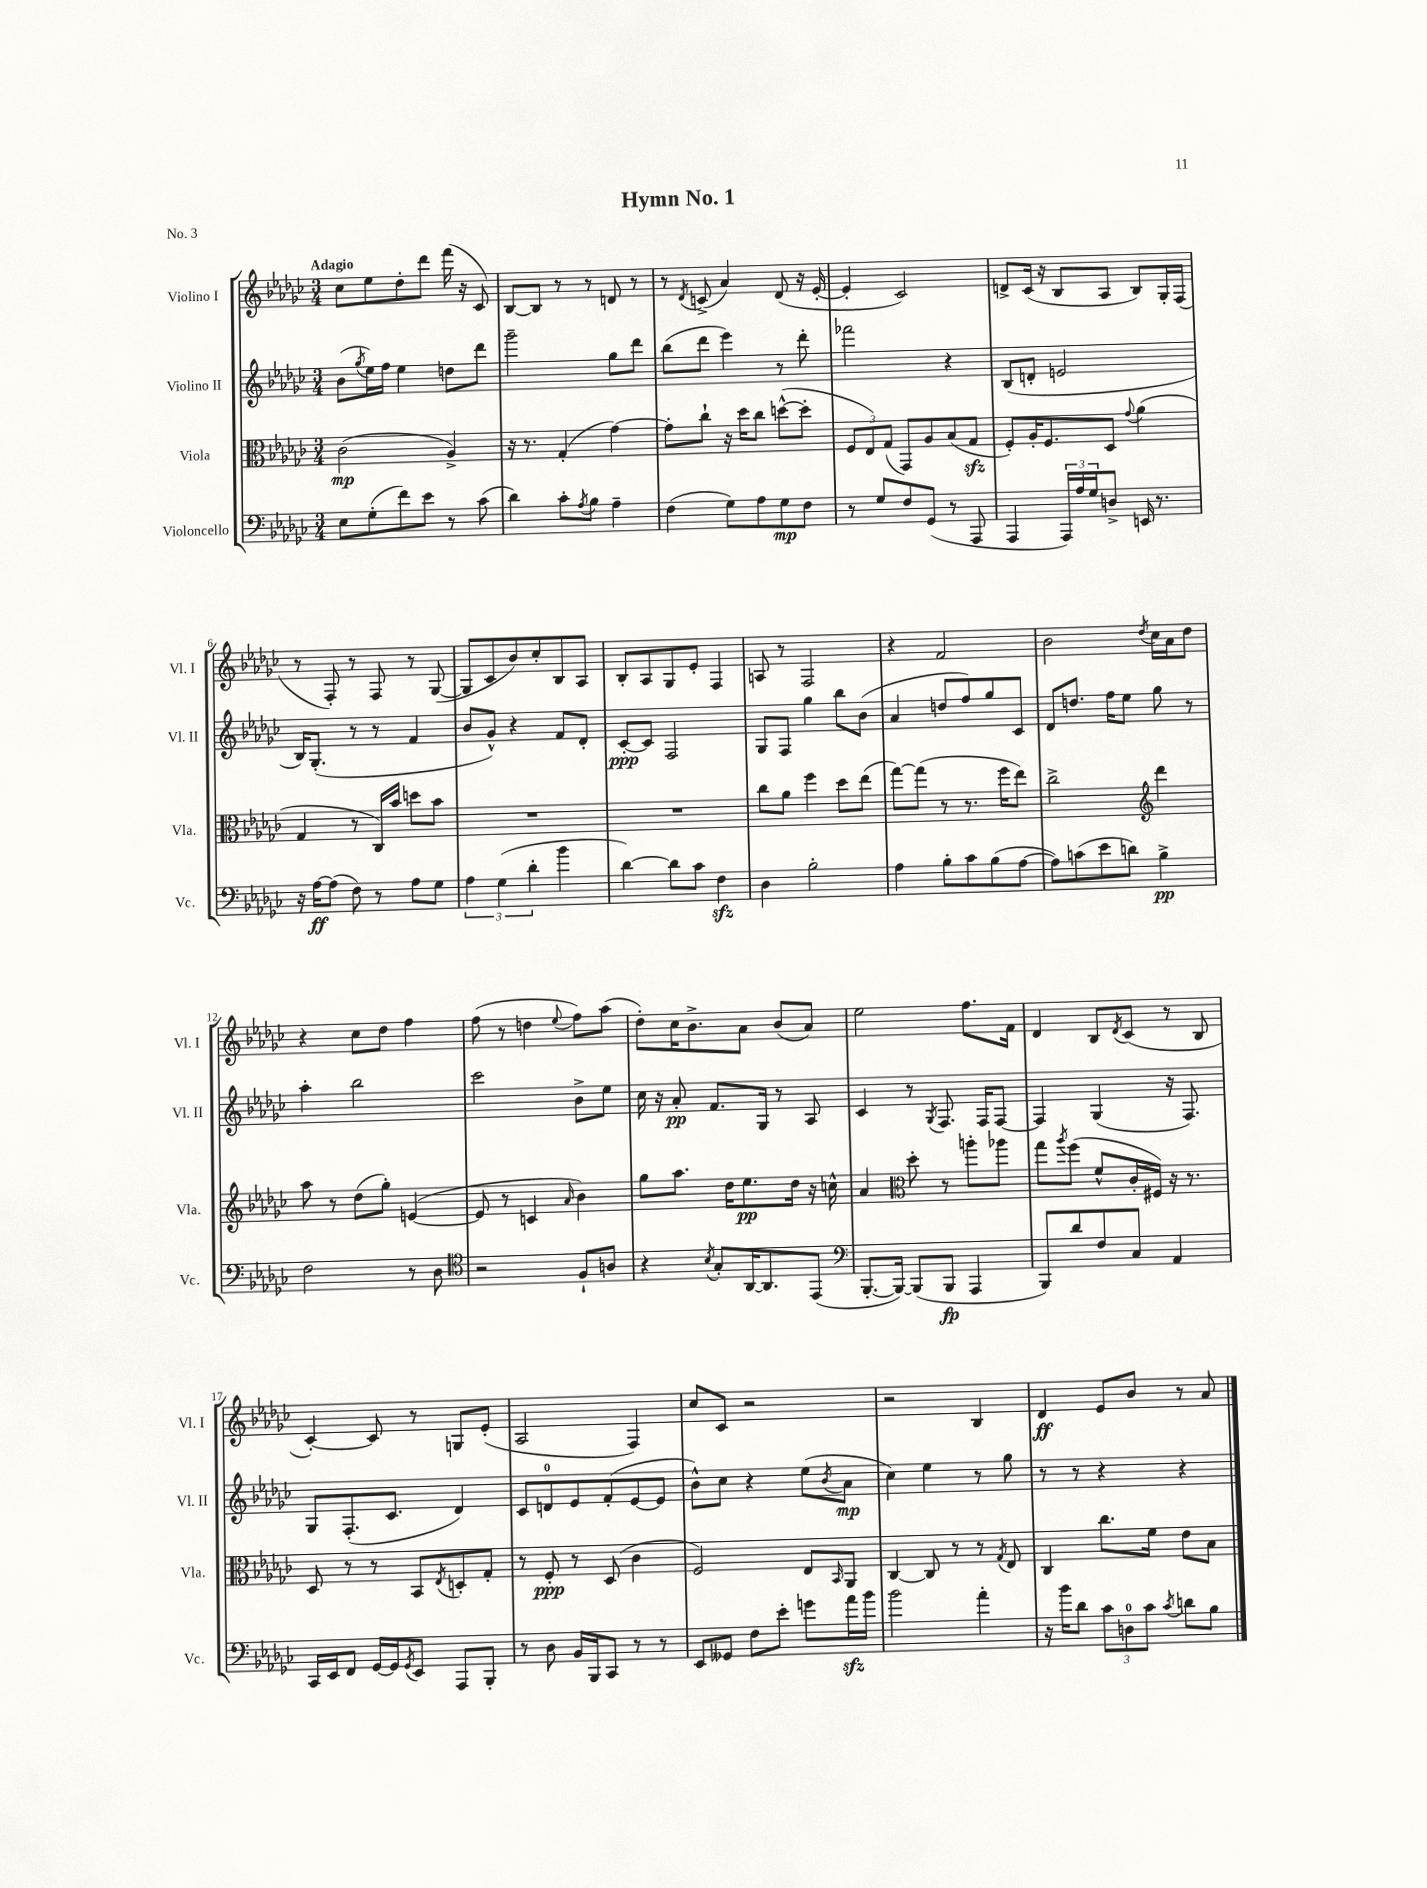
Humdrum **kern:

**kern	**dynam	**kern	**dynam	**kern	**dynam	**kern	**dynam
*part4	*part4	*part3	*part3	*part2	*part2	*part1	*part1
*staff4	*staff4	*staff3	*staff3	*staff2	*staff2	*staff1	*staff1
*I"Violoncello	*	*I"Viola	*	*I"Violino II	*	*I"Violino I	*
*I'Vc.	*	*I'Vla.	*	*I'Vl. II	*	*I'Vl. I	*
*clefF4	*	*clefC3	*	*clefG2	*	*clefG2	*
*k[b-e-a-d-g-c-]	*	*k[b-e-a-d-g-c-]	*	*k[b-e-a-d-g-c-]	*	*k[b-e-a-d-g-c-]	*
*M3/4	*	*M3/4	*	*M3/4	*	*M3/4	*
=1	=1	=1	=1	=1	=1	=1	=1
!	!	!	!	!	!	!LO:TX:a:B:t=Adagio	!
8E-\L	.	(2c-\	mp	(8b-\L	.	8cc-\L	.
.	.	.	.	8qgg-/	.	.	.
(8G-'\	.	.	.	16ee-\L)	.	8ee-\	.
.	.	.	.	16ff\JJ	.	.	.
8f\)	.	.	.	4ee-\	.	8dd-'\	.
8e-\J	.	.	.	.	.	8ddd-\J	.
8r	.	4A-^/)	.	8ddn\L	.	(16fff\	.
.	.	.	.	.	.	16r	.
(8c-\	.	.	.	8ddd-\J	.	8c-/)	.
=2	=2	=2	=2	=2	=2	=2	=2
4d-\)	.	16r	.	2ggg-~\	.	[8B-/L	.
.	.	8.r	.	.	.	.	.
.	.	.	.	.	.	8B-/J]	.
8c-'\L	.	(4G-'/	.	.	.	8r	.
8qA-/	.	.	.	.	.	.	.
8B-\J	.	.	.	.	.	8r	.
4A-~\	.	[4g-\)	.	8gg-\L	.	8dn/	.
.	.	.	.	8ddd-\J	.	8r	.
=3	=3	=3	=3	=3	=3	=3	=3
(4F\	.	8g-'\L]	.	(8bb-\L	.	8r	.
.	.	.	.	.	.	8qd-/	.
.	.	8cc-`\J	.	8ddd-\J	.	(8cn^/	.
8G-\L)	.	16r	.	4eee-\)	.	4a-/)	.
.	.	16dd-\KL	.	.	.	.	.
8A-\	.	8cc-\J	.	.	.	.	.
8G-\	mp	([8ddn^^\L	.	8r	.	(8d-/	.
8F\J	.	8dd'\J]	.	8ddd-'\	.	16r	.
.	.	.	.	.	.	[16e-'/	.
=4	=4	=4	=4	=4	=4	=4	=4
8r	.	12F/L	.	2fff-X\	.	4e-'/]	.
.	.	12E-/)	.	.	.	.	.
8G-/L	.	.	.	.	.	.	.
.	.	(12G-/J	.	.	.	.	.
8F/	.	8GG-/L)	.	.	.	2c-/)	.
(8GG-/J	.	8A-/	.	.	.	.	.
8r	.	(8B-/	.	4r	.	.	.
8AAA-/	.	8G-zz/J	.	.	.	.	.
=5	=5	=5	=5	=5	=5	=5	=5
4AAA-/	.	8F'/L)	.	(8B-/L	.	8dn^/L	.
.	.	16A-'/K	.	8dn'/J	.	(16c-/Jk	.
.	.	8.F/	.	.	.	16r	.
24AAA-/LL)	.	.	.	2en/	.	8B-/L	.
24A-/	.	.	.	.	.	.	.
24G-/J	.	.	.	.	.	.	.
8Dn^/J	.	8D-/J	.	.	.	8A-/J	.
.	.	8qqg-/	.	.	.	.	.
16EEn/	.	(4a-\	.	.	.	8B-/L)	.
8.r	.	.	.	.	.	.	.
.	.	.	.	.	.	16G-'/L	.
.	.	.	.	.	.	(16F/JJ	.
!!LO:LB:g=z
=6	=6	=6	=6	=6	=6	=6	=6
16r	.	4G-/	.	16B-/KL)	.	8r	.
[16A-\KL	ff	.	.	(8.G-'/J	.	.	.
(8A-\J]	.	.	.	.	.	8F'/)	.
8F\)	.	8r	.	8r	.	8r	.
8r	.	16C-/LL)	.	8r	.	8F/	.
.	.	16b-/JJ	.	.	.	.	.
8A-\L	.	8ddn\L	.	4f/	.	8r	.
8G-\J	.	8b-\J	.	.	.	([8G-/	.
=7	=7	=7	=7	=7	=7	=7	=7
6A-\	.	2.r	.	8b-/L	.	8G-/L]	.
.	.	.	.	8g-^^/J)	.	8c-/	.
(6G-\	.	.	.	.	.	.	.
.	.	.	.	4r	.	8b-/)	.
6d-'\	.	.	.	.	.	.	.
.	.	.	.	.	.	8cc-'/	.
4b-\	.	.	.	8f/L	.	8B-/	.
.	.	.	.	8d-'/J	.	8A-/J	.
=8	=8	=8	=8	=8	=8	=8	=8
[4d-\)	.	2.r	.	[8c-'/L	ppp	8B-'/L	.
.	.	.	.	8c-/J]	.	8A-/	.
8d-\L]	.	.	.	2F/	.	8G-/	.
8c-\J	.	.	.	.	.	8e-'/J	.
4Fzz\	.	.	.	.	.	4F/	.
=9	=9	=9	=9	=9	=9	=9	=9
4D-\	.	8cc-\L	.	8G-/L	.	8An/	.
.	.	8a-\J	.	8F/J	.	8r	.
2B-'\	.	4ff\	.	4gg-\	.	2F/	.
.	.	8dd-\L	.	8bb-\L	.	.	.
.	.	(8ee-\J	.	(8b-\J	.	.	.
=10	=10	=10	=10	=10	=10	=10	=10
4A-\	.	[8gg-\L)	.	4a-/	.	4r	.
.	.	(8gg-\J]	.	.	.	.	.
8B-'\L	.	8r	.	8ddn/L	.	2f/	.
8c-\	.	8.r	.	8ff/)	.	.	.
(8B-\	.	.	.	8gg-/	.	.	.
.	.	16ff\KL	.	.	.	.	.
[8A-\J	.	8ee-\J)	.	8c-/J	.	.	.
=11	=11	=11	=11	=11	=11	=11	=11
8A-\L])	.	2cc-^\	.	8d-/L	.	2b-\	.
(8cn\	.	.	.	8.ddn/J	.	.	.
8e-\	.	.	.	.	.	.	.
.	.	.	.	16ff\KL	.	.	.
8dn\J)	.	.	.	8ee-\J	.	.	.
*	*	*clefG2	*	*	*	*	*
.	.	.	.	.	.	8qdd-/	.
4B-^\	pp	4ddd-\	.	8gg-\	.	16cc-\LL	.
.	.	.	.	.	.	16a-\J	.
.	.	.	.	8r	.	8dd-\J	.
!!LO:LB:g=z
=12	=12	=12	=12	=12	=12	=12	=12
2F\	.	8aa-\	.	4aa-'\	.	4r	.
.	.	8r	.	.	.	.	.
.	.	(8dd-\L	.	2bb-\	.	8cc-\L	.
.	.	8gg-'\J)	.	.	.	8dd-\J	.
8r	.	([4en/	.	.	.	4ff\	.
8D-\	.	.	.	.	.	.	.
=13	=13	=13	=13	=13	=13	=13	=13
*clefC4	*	*	*	*	*	*	*
2r	.	8e/]	.	2ccc-\	.	(8ff\	.
.	.	8r	.	.	.	8r	.
.	.	4cn/	.	.	.	4ddn\	.
.	.	16qqa-/	.	.	.	8qqee-/	.
8F`/L	.	4b-\)	.	8b-^\L	.	8ff\L)	.
8An/J	.	.	.	8ee-\J	.	(8aa-\J	.
=14	=14	=14	=14	=14	=14	=14	=14
4r	.	8gg-\L	.	16cc-\	.	8dd-'\L)	.
.	.	.	.	16r	.	.	.
.	.	8.aa-\J	.	8a-'/	pp	16cc-\K	.
.	.	.	.	.	.	8.b-^\	.
8qB-/	.	.	.	.	.	.	.
8G-'/L	.	.	.	8.f/L	.	.	.
.	.	16dd-\KL	.	.	.	.	.
[16AA-/K	.	8.ee-\	pp	.	.	8a-\J	.
8.AA-/]	.	.	.	16G-/Jk	.	.	.
.	.	.	.	8r	.	(8b-/L	.
.	.	16dd-\Jk	.	.	.	.	.
(8EE-/J	.	16r	.	8A-/	.	8a-/J)	.
.	.	16ccn^^\	.	.	.	.	.
=15	=15	=15	=15	=15	=15	=15	=15
*clefF4	*	*	*	*	*	*	*
[8.BBB-'/L	.	4a-/	.	4c-/	.	2ee-\	.
16BBB-/Jk_)	.	.	.	.	.	.	.
*	*	*clefC3	*	*	*	*	*
(8BBB-/L]	.	8dd-'\	.	8r	.	.	.
.	.	.	.	8qG-/	.	.	.
8BBB-/J	fp	8r	.	8.F/	.	.	.
4AAA-/	.	8aan'\L	.	.	.	8.ff\L	.
.	.	.	.	16F/KL	.	.	.
.	.	8aa-X\J	.	[8F/J	.	.	.
.	.	.	.	.	.	16f\Jk	.
=16	=16	=16	=16	=16	=16	=16	=16
8BBB-/L)	.	8gg-\L	.	4F/]	.	4d-/	.
.	.	8qaa-/	.	.	.	.	.
8d-/	.	(8ff\J	.	.	.	.	.
8F/	.	8f^^/L	.	(4G-/	.	8B-/L	.
.	.	.	.	.	.	8qd-/	.
8C-/J	.	16c-'/L	.	.	.	(8c-/J	.
.	.	16F#X/JJ)	.	.	.	.	.
4AA-/	.	16r	.	16r	.	8r	.
.	.	8.r	.	8.F/)	.	.	.
.	.	.	.	.	.	8B-/	.
!!LO:LB:g=z
=17	=17	=17	=17	=17	=17	=17	=17
16CC-/LL	.	8D-/	.	8G-/L	.	[4c-'/)	.
16EE-/J	.	.	.	.	.	.	.
8FF/J	.	8r	.	(8.F'/	.	.	.
[16GG-/LL	.	8r	.	.	.	8c-/]	.
16GG-/J]	.	.	.	8.c-/J	.	.	.
8qGG-/	.	.	.	.	.	.	.
8EE-/J	.	8BB-/L	.	.	.	8r	.
.	.	8qE-/	.	.	.	.	.
8AAA-/L	.	8Dn'/	.	4d-/)	.	8Gn/L	.
8BBB-'/J	.	8G-'/J	.	.	.	(8e-'/J	.
=18	=18	=18	=18	=18	=18	=18	=18
8r	.	8r	.	8c-/L	.	2A-/	.
8D-\	.	8F'/	ppp	8dn/	.	.	.
16BB-/LL	.	8r	.	8e-/	.	.	.
16BBB-/J	.	.	.	.	.	.	.
8CC-/J	.	(8D-/	.	(8f'/	.	.	.
8r	.	4c-\	.	[8e-/	.	4F/)	.
8r	.	.	.	8e-/J]	.	.	.
=19	=19	=19	=19	=19	=19	=19	=19
8EE-/L	.	2F/)	.	8b-^^\L)	.	8cc-/L	.
8GG--X/J	.	.	.	8cc-\J	.	8c-/J	.
8F\L	.	.	.	4r	.	2r	.
8e-'\J	.	.	.	.	.	.	.
8gn\L	.	8E-/L	.	(8ee-\L	.	.	.
.	.	16qqBB-/	.	8qb-/	.	.	.
16a-zz\L	.	8AA-/J	.	8a-\J	mp	.	.
16b-\JJ	.	.	.	.	.	.	.
=20	=20	=20	=20	=20	=20	=20	=20
2b-\	.	[4C-/	.	4cc-\)	.	2r	.
.	.	8C-/]	.	4ee-\	.	.	.
.	.	8r	.	.	.	.	.
4a-'\	.	8r	.	8r	.	4B-/	.
.	.	8qG-/	.	.	.	.	.
.	.	8E-/	.	8gg-\	.	.	.
=21	=21	=21	=21	=21	=21	=21	=21
16r	.	4C-/	.	8r	.	4d-/	ff
16b-\KL	.	.	.	.	.	.	.
8d-\J	.	.	.	8r	.	.	.
12c-\L	.	8.cc-\L	.	4r	.	8e-/L	.
12Dn\	.	.	.	.	.	.	.
.	.	.	.	.	.	8b-/J	.
12c-\J	.	.	.	.	.	.	.
.	.	16f\Jk	.	.	.	.	.
8qc-/	.	.	.	.	.	.	.
8dn\L	.	8e-\L	.	4r	.	8r	.
8B-\J	.	8B-\J	.	.	.	8a-/	.
==	==	==	==	==	==	==	==
*-	*-	*-	*-	*-	*-	*-	*-
